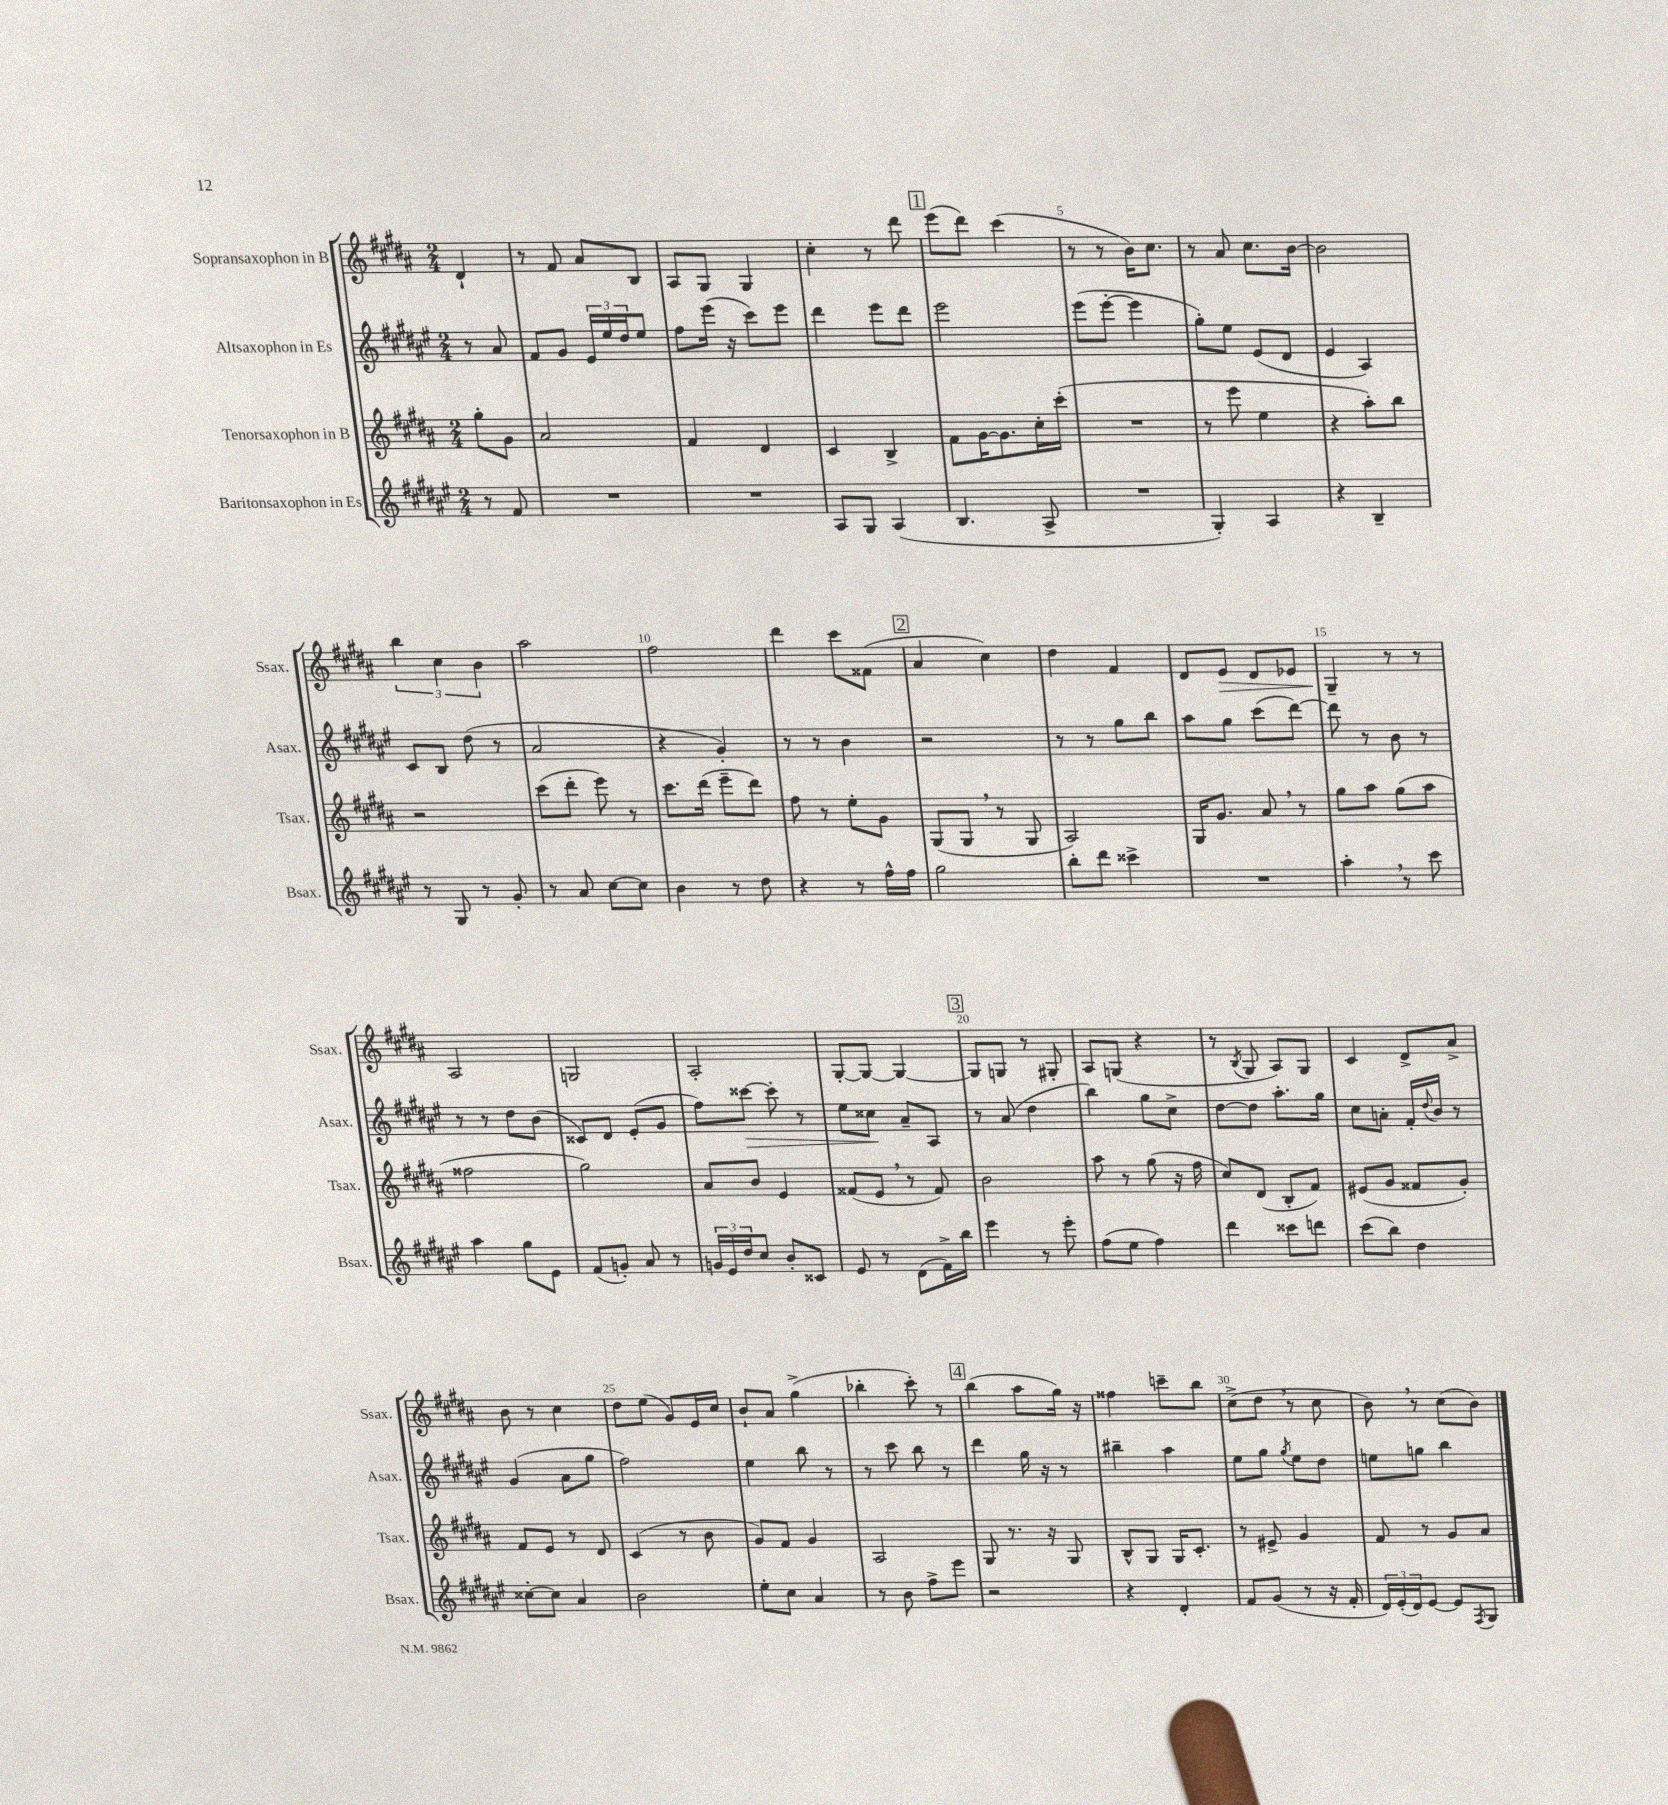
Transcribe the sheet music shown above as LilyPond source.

<<
\new StaffGroup <<
\new Staff = "s0" \with { instrumentName = "Sopransaxophon in B" shortInstrumentName = "Ssax." } {
    \clef treble \key b \major \numericTimeSignature \time 2/4 \partial 4
    dis'4-! |
    r8 fis'8 ais'8 b8 |
    ais8 gis8 gis4 |
    cis''4-. r8 dis'''8 |
    \mark \markup { \box "1" } e'''8( dis'''8) cis'''4( |
    r8 r8 b'16) cis''8. |
    r8 ais'8 cis''8. b'16~ |
    b'2 |
    \tuplet 3/2 { b''4 cis''4 b'4 } |
    ais''2 |
    fis''2 |
    dis'''4 cis'''8 fisis'8( |
    \mark \markup { \box "2" } ais'4 cis''4) |
    dis''4 fis'4 |
    dis'8 e'8\> dis'8 ees'8 |
    gis4--\! r8 r8 |
    ais2 |
    g2 |
    ais2-. |
    gis8~-. gis8~ gis4~ |
    \mark \markup { \box "3" } gis8 g8 r8 gis8-. |
    ais8 g8( r4 |
    r8 \acciaccatura { b8 } gis8 ais8) gis8 |
    cis'4 dis'8-> ais'8-> |
    b'8 r8 cis''4 |
    dis''8 e''8( gis'8) e'16 cis''16 |
    b'8-! ais'8 gis''4->( |
    bes''4-. cis'''8-.) r8 |
    \mark \markup { \box "4" } b''4( ais''8 gis''16) r16 |
    fisis''4 c'''8-- b''8 |
    cis''8->( dis''8 \breathe r8 cis''8 |
    b'8) \breathe r8 cis''8( b'8) \bar "|." |
}
\new Staff = "s1" \with { instrumentName = "Altsaxophon in Es" shortInstrumentName = "Asax." } {
    \clef treble \key fis \major \numericTimeSignature \time 2/4 \partial 4
    r8 ais'8 |
    fis'8 gis'8 \tuplet 3/2 { eis'16 eis''16 dis''16 } eis''8 |
    fis''8 eis'''16( r16 cis'''8) eis'''8 |
    dis'''4 eis'''8 dis'''8 |
    \mark \markup { \box "1" } eis'''2 |
    eis'''8( eis'''8~-. eis'''4 |
    gis''8-.) eis''8 eis'8( dis'8 |
    eis'4 ais4) |
    cis'8 b8 dis''8( r8 |
    ais'2 |
    r4 gis'4-.) |
    r8 r8 b'4 |
    \mark \markup { \box "2" } r2 |
    r8 r8 gis''8 b''8 |
    ais''8 gis''8 cis'''8( dis'''8~) |
    dis'''8 r8 b'8 r8 |
    r8 r8 dis''8 b'8( |
    cisis'8) dis'8 eis'8-.( gis'8 |
    fis''8) cisis'''8~\> cisis'''8-. r8 |
    eis''8 cisis''8\! ais'8-- ais8 |
    \mark \markup { \box "3" } r8 ais'8( dis''4 |
    b''4) gis''8 cis''8-> |
    dis''8~ dis''8 ais''8.-. gis''16 |
    cis''8 a'8-. fis'16-. \appoggiatura { dis''8 } b'16 r8 |
    gis'4( ais'8 gis''8 |
    fis''2) |
    eis''4 b''8 r8 |
    r8 cis'''8 b''8 r8 |
    \mark \markup { \box "4" } dis'''4 gis''16 r16 r8 |
    bis''4-- ais''4 |
    eis''8 gis''8 \acciaccatura { gis''8 } eis''8 dis''8 |
    e''8 g''8 b''4 \bar "|." |
}
\new Staff = "s2" \with { instrumentName = "Tenorsaxophon in B" shortInstrumentName = "Tsax." } {
    \clef treble \key b \major \numericTimeSignature \time 2/4 \partial 4
    gis''8-. gis'8 |
    ais'2 |
    fis'4 dis'4 |
    cis'4 b4-> |
    \mark \markup { \box "1" } fis'8 gis'16~ gis'8. cis''16-. cis'''16-.( |
    R2 |
    r8 e'''8 e''4 |
    r4 ais''8-.) b''8 |
    r2 |
    cis'''8( dis'''8-. e'''8) r8 |
    cis'''8. dis'''16( e'''8-- dis'''8) |
    fis''8 r8 e''8-. gis'8 |
    \mark \markup { \box "2" } gis8( gis8 \breathe r8 gis8 |
    ais2) |
    gis16 gis'8. ais'8 \breathe r8 |
    gis''8 ais''8 gis''8( ais''8 |
    fisis''2 |
    gis''2) |
    ais'8 b'8 e'4 |
    fisis'8( e'8 \breathe r8 fisis'8) |
    \mark \markup { \box "3" } b'2 |
    ais''8 r8 gis''8( r16 fis''16 |
    cis''8) dis'8( b8-. fis'8) |
    eis'8( gis'8 fisis'8 gis'8-.) |
    fis'8 e'8 r8 dis'8 |
    cis'4( r8 b'8 |
    gis'8) fis'8 gis'4 |
    ais2 |
    \mark \markup { \box "4" } gis8 r8. r16 gis8 |
    b8-^ gis8 gis16 cis'8.-. |
    r8 eis'8-> gis'4 |
    fis'8 r8 gis'8 ais'8 \bar "|." |
}
\new Staff = "s3" \with { instrumentName = "Baritonsaxophon in Es" shortInstrumentName = "Bsax." } {
    \clef treble \key fis \major \numericTimeSignature \time 2/4 \partial 4
    r8 fis'8 |
    R2 |
    R2 |
    ais8 gis8 ais4( |
    \mark \markup { \box "1" } b4. ais8-> |
    R2 |
    gis4-.) ais4 |
    r4 b4-- |
    r8 gis8 r8 gis'8-. |
    r8 ais'8 cis''8~ cis''8 |
    b'4 r8 dis''8 |
    r4 r8 fis''16-^ fis''16 |
    \mark \markup { \box "2" } gis''2 |
    b''8-. dis'''8 cisis'''4-> |
    R2 |
    ais''4-. \breathe r8 cis'''8 |
    ais''4 gis''8 eis'8 |
    fis'8( g'8-.) ais'8 r8 |
    \tuplet 3/2 { g'16 eis'16 dis''16 } cis''8 b'8-. cisis'8 |
    eis'8 r8 dis'8( fis'16->) b''16 |
    \mark \markup { \box "3" } eis'''4 r8 eis'''8-. |
    fis''8( eis''8 fis''4) |
    dis'''4 cisis'''8 d'''8 |
    cis'''8( b''8) dis''4 |
    cisis''8~-. cisis''8 ais'4 |
    b'2 |
    eis''8-. cis''8 ais'4 |
    r8 b'8 fis''8-> eis'''8 |
    \mark \markup { \box "4" } r2 |
    r4 dis'4-. |
    fis'8 gis'8( r8 r16 fis'16-. |
    \tuplet 3/2 { dis'16) eis'16-.( dis'16) } eis'8~ eis'8 \acciaccatura { fis8 } gis8 \bar "|." |
}
>>
>>
\layout { \context { \Score \override BarNumber.break-visibility = ##(#f #t #t) barNumberVisibility = #(every-nth-bar-number-visible 5) } }
